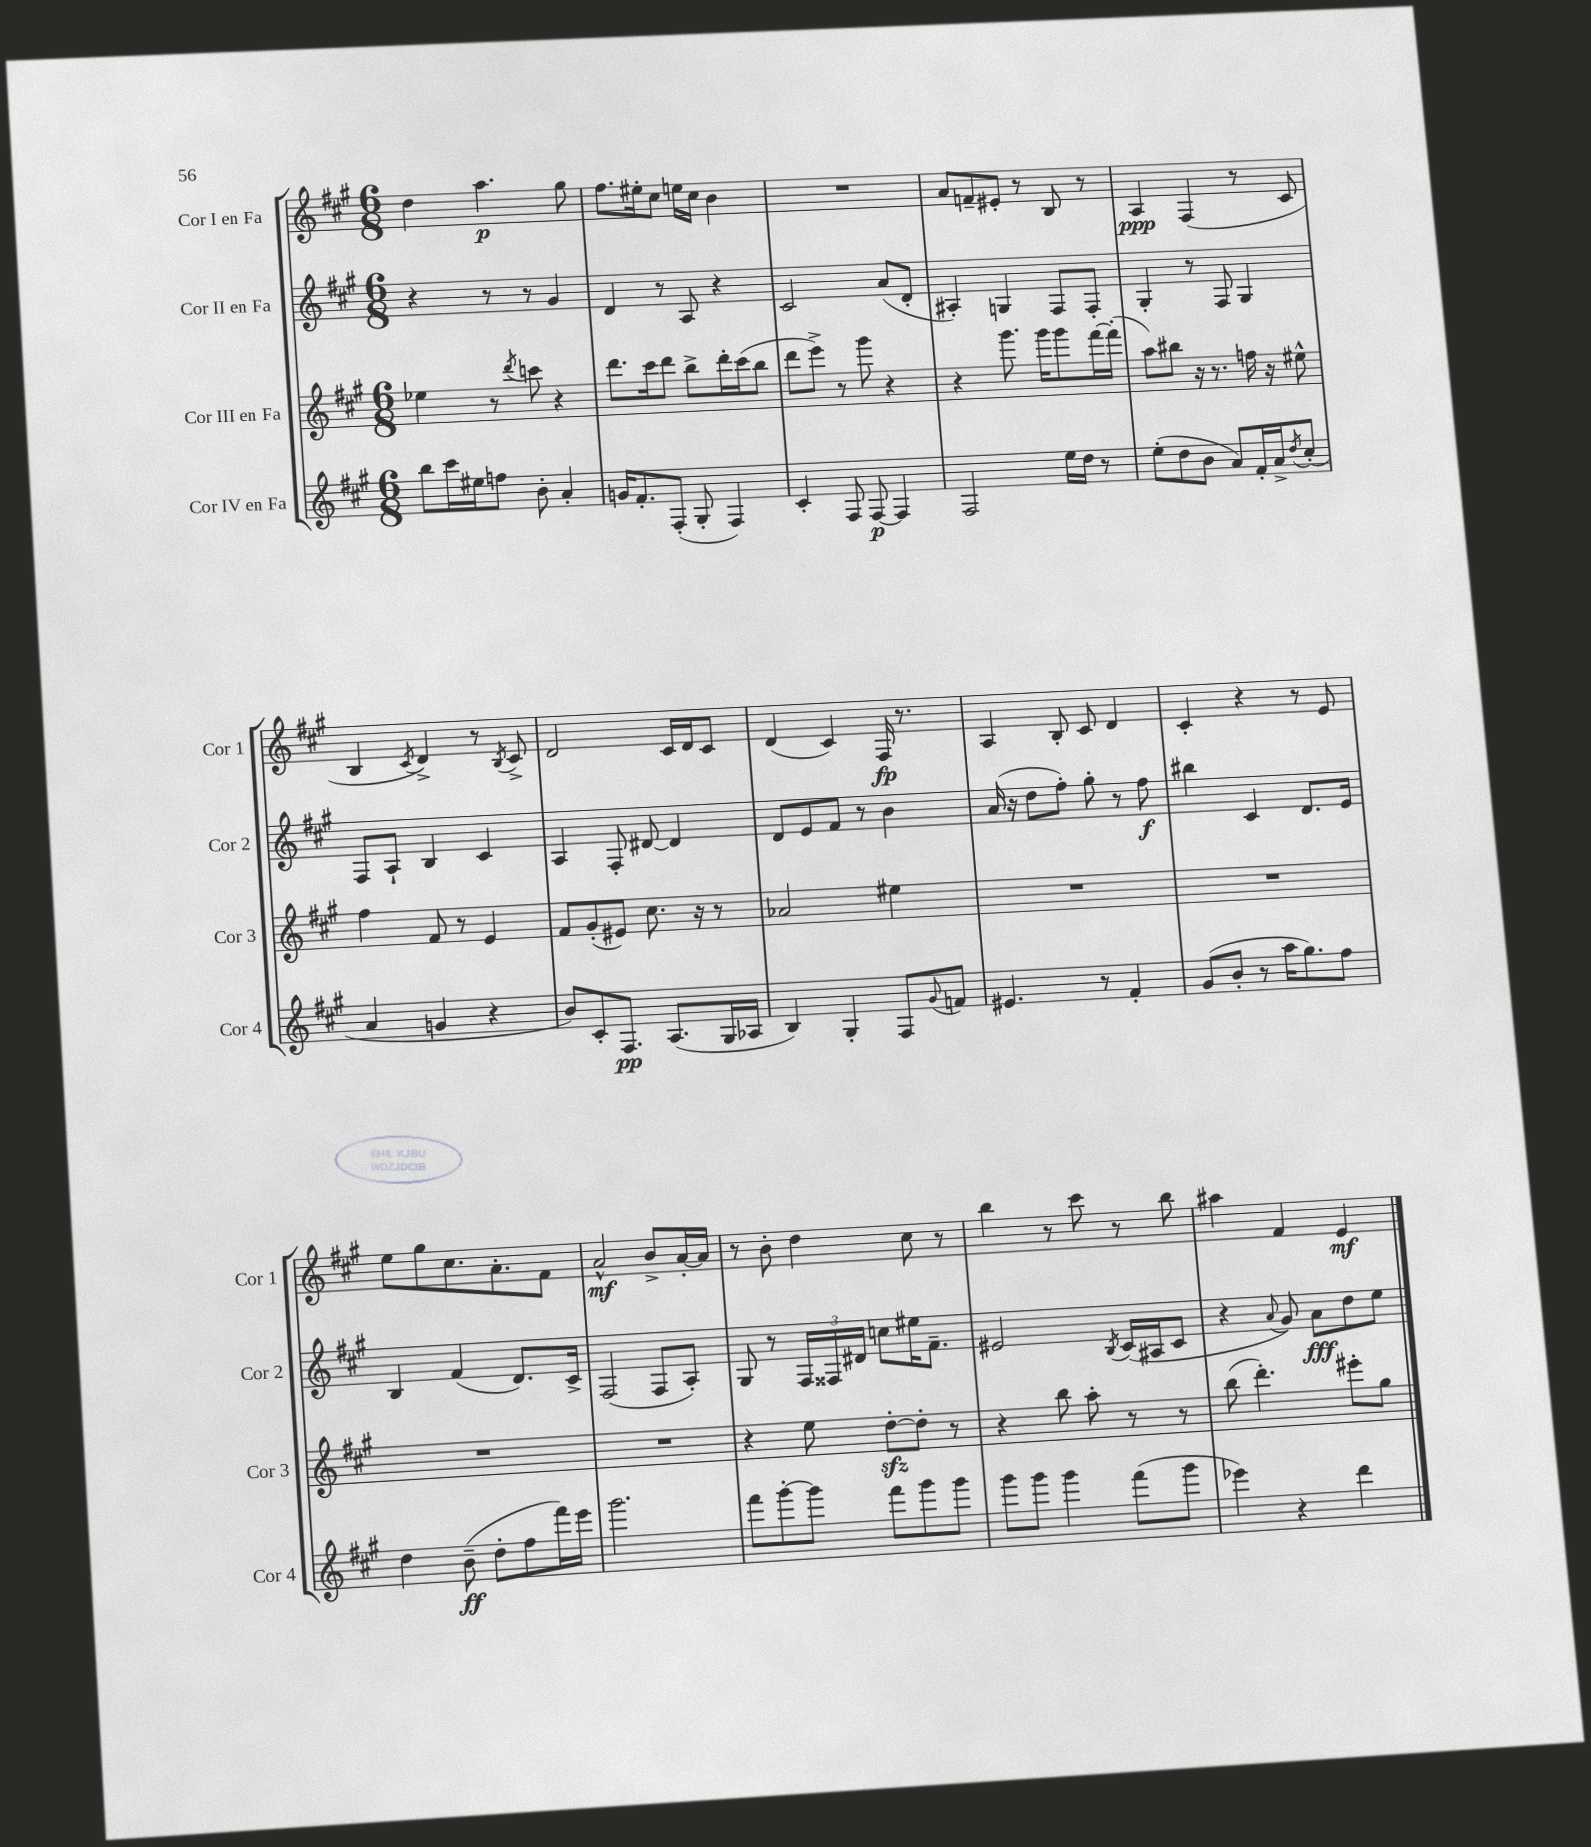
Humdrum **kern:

**kern	**kern	**kern	**kern
*staff4	*staff3	*staff2	*staff1
*clefG2	*clefG2	*clefG2	*clefG2
*k[f#c#g#]	*k[f#c#g#]	*k[f#c#g#]	*k[f#c#g#]
*M6/8	*M6/8	*M6/8	*M6/8
8bb	4ee-	4r	4dd
16ccc#	.	.	.
16ee#	.	.	.
8ff	8r	8r	4.aa
.	8qddd	.	.
8b'	8ccc	8r	.
4a'	4r	4g#	.
.	.	.	8gg#
=	=	=	=
16g	8.ddd	4d	8.ff#
8.f#'	.	.	.
.	16ccc#	.	16ee#'
(8F#'	8ddd	8r	8cc#
8G#'	8bb^	8A	16ee
.	.	.	16cc#
4F#)	16ddd'	4r	4b
.	(16ccc#	.	.
.	8bb	.	.
=	=	=	=
4c#'	8ddd	2c#	2.r
.	8eee^)	.	.
8F#	8r	.	.
[8F#	8ggg#	.	.
4F#]	4r	(8a	.
.	.	8d'	.
=	=	=	=
2F#	4r	4A#')	8a
.	.	.	8f~
.	8.ggg#	4G	8e#'
.	.	.	8r
.	16ggg#	.	.
16ee	8ggg#	8F#	8B
16dd	.	.	.
8r	[16fff#	8F#'	8r
.	(16fff#']	.	.
=	=	=	=
(8ee'	8aa)	4G#'	4A
8dd	8bb#	.	.
8b	16r	8r	(4F#
.	8.r	.	.
8a)	.	8F#	.
16f#'	16ff	4G#	8r
16a^	16r	.	.
8qdd	.	.	.
(8cc#'	8ee#^^	.	8c#
=	=	=	=
4a	4ff#	8F#	4B
.	.	8A`	.
.	.	.	8qc#
4g	8f#	4B	4d^)
.	8r	.	.
4r	4e	4c#	8r
.	.	.	8qB
.	.	.	8c#^
=	=	=	=
8b)	8f#	4A	2d
8c#'	(8g#'	.	.
8.F#	8e#)	8F#'	.
.	8.cc#	[8d#	.
(8.A	.	.	.
.	.	4d#]	16c#
.	16r	.	16d
16G#	8r	.	8c#
16A-	.	.	.
=	=	=	=
4B)	2a-	8d	(4d
.	.	8e	.
4G#'	.	8f#	4c#)
.	.	8r	.
8F#	4ee#	4b	16F#
.	.	.	8.r
8qqg#	.	.	.
8f	.	.	.
=	=	=	=
4.e#	2.r	(16a	4A
.	.	16r	.
.	.	8dd	.
.	.	8ff#')	8B'
8r	.	8gg#'	8c#
4f#'	.	8r	4d
.	.	8ff#	.
=	=	=	=
(8g#	2.r	4bb#	4c#'
8b'	.	.	.
8r	.	4c#	4r
16aa	.	.	.
8.gg#)	.	.	.
.	.	8.d	8r
8ff#	.	.	8e
.	.	16e	.
=	=	=	=
4dd	2.r	4B	8ee
.	.	.	8gg#
(8b~	.	(4f#	8.cc#
8dd'	.	.	.
.	.	.	8.a'
8ff#	.	8.d)	.
16fff#)	.	.	8f#
16eee	.	16c#^	.
=	=	=	=
2.ggg#	2.r	(2F#	2a^^
.	.	8F#	8b^
.	.	8A')	[16a'
.	.	.	16a]
=	=	=	=
8fff#	4r	8G#	8r
[8ggg#'	.	8r	8b'
8ggg#]	8ee	24F#	4dd
.	.	24F##	.
.	.	24d#	.
8fff#	[8dd'	8cc	.
8ggg#	8dd']	16ee#	8cc#
.	.	8.f#~	.
8ggg#	8r	.	8r
=	=	=	=
8ggg#	4r	2e#	4bb
8ggg#	.	.	.
4ggg#	8bb	.	8r
.	8aa'	.	8ccc#
.	.	8qB	.
(8fff#	8r	(16c#	8r
.	.	16A#	.
8ggg#	8r	8c#	8bb
=	=	=	=
4eee-)	(8bb	4r	4aa#
.	4.ddd')	.	.
.	.	8qqa	.
4r	.	8g#)	4f#
.	.	8a	.
4ddd	8eee#'	8dd	4e
.	8gg#	8ee	.
==	==	==	==
*-	*-	*-	*-
